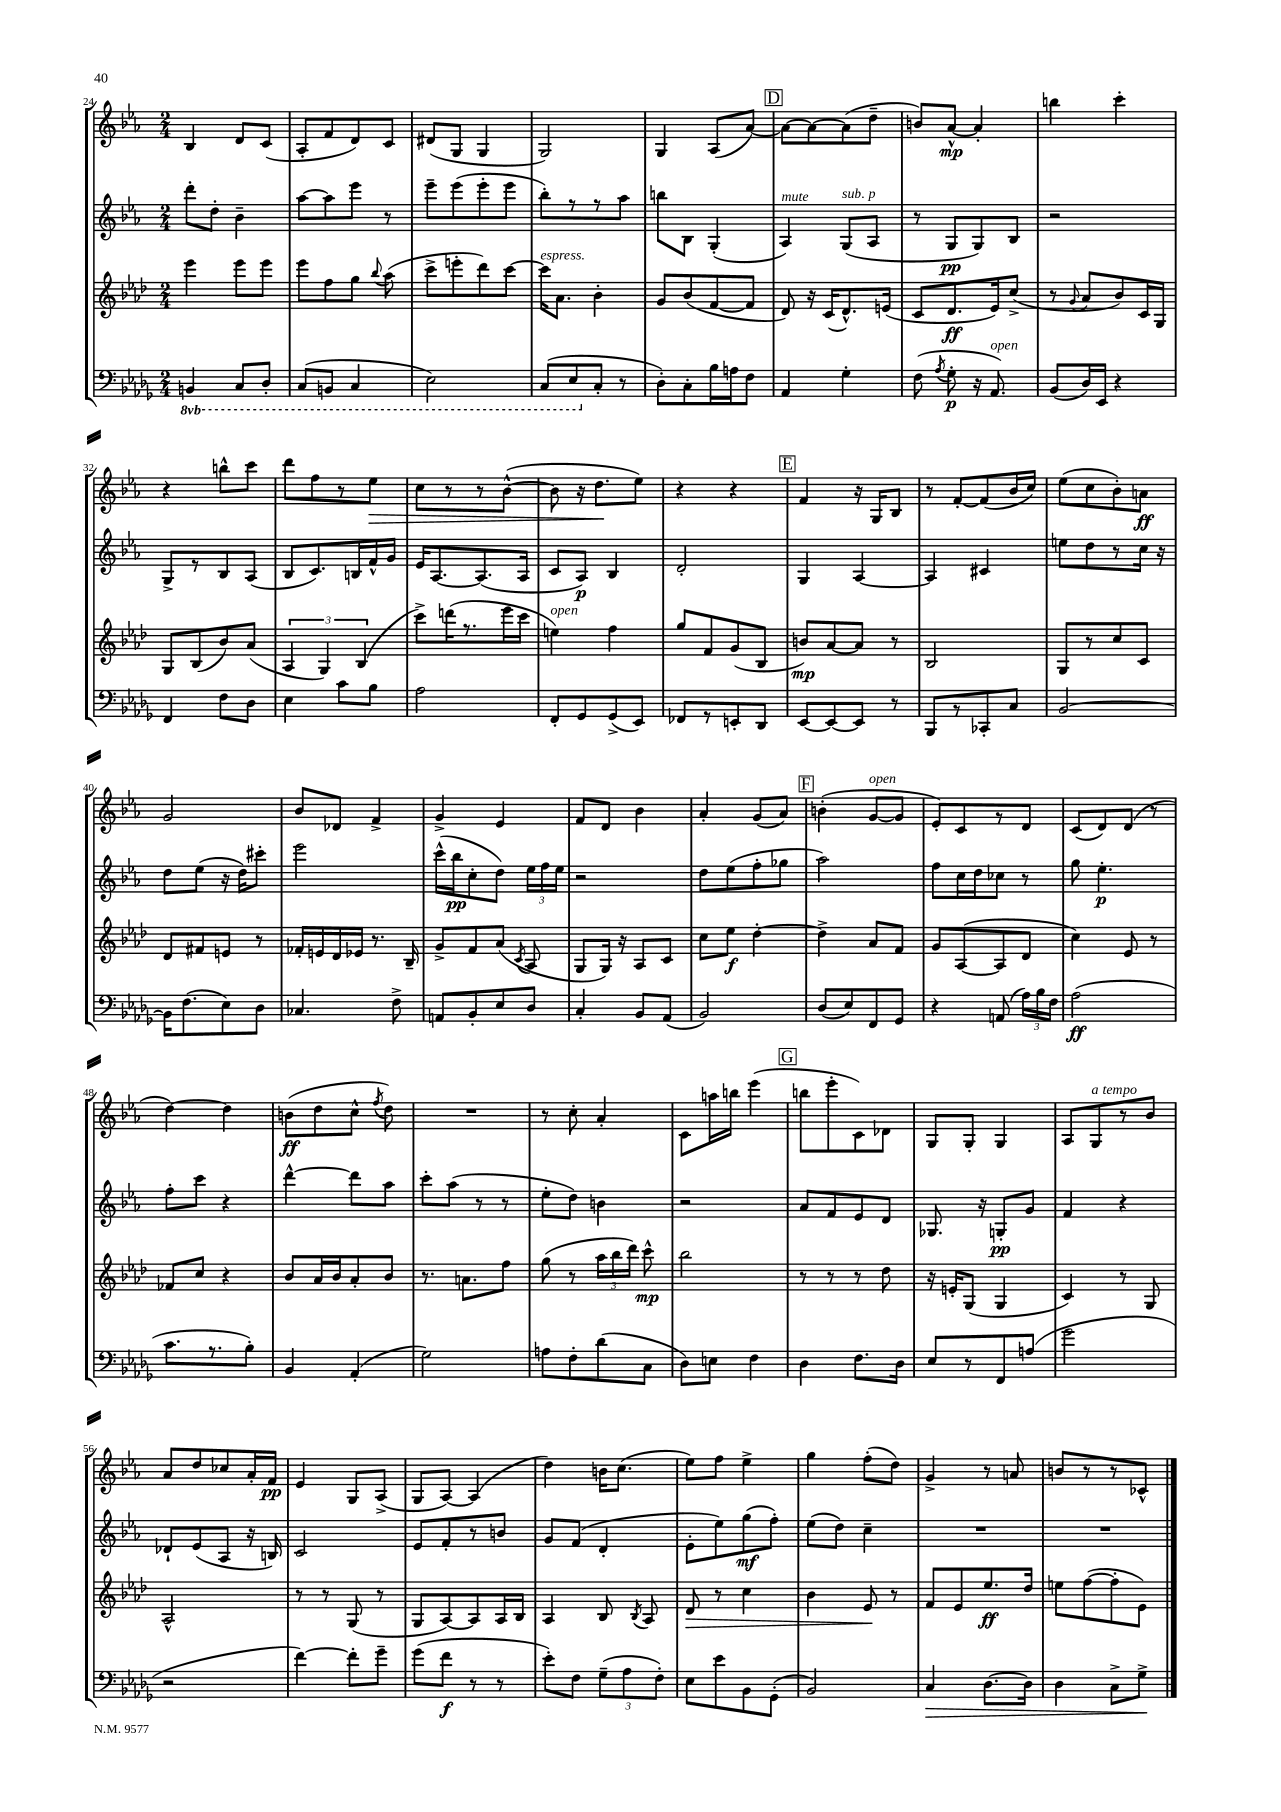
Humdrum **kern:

**kern	**kern	**kern	**kern
*staff4	*staff3	*staff2	*staff1
*clefF4	*clefG2	*clefG2	*clefG2
*k[b-e-a-d-g-]	*k[b-e-a-d-]	*k[b-e-a-]	*k[b-e-a-]
*M2/4	*M2/4	*M2/4	*M2/4
4BBB	4eee-	8ddd'	4B-
.	.	8dd'	.
8CC	8eee-	4b-~	8d
8DD-'	8eee-	.	(8c
=	=	=	=
(8CC	8eee-	[8aa-	8A-'
8BBB	8ff	8aa-]	8f
4CC	8gg	8eee-	8d)
.	8qqbb-	.	.
.	(8aa-	8r	8c
=	=	=	=
2EE-)	8ccc^	8eee-~	(8d#
.	8eee'	(8eee-	8G
.	8ddd-)	8eee-'	4G
.	[8ccc	8eee-	.
=	=	=	=
(8CC	16ccc]	8bb-')	2G)
.	8.a-	.	.
8EE-	.	8r	.
8C'	4b-'	8r	.
8r	.	8aa-	.
=	=	=	=
8D-')	8g	8bb	4G
8C'	(8b-	8B-	.
16B-	[8f	(4G'	(8A-
16A	.	.	.
8F	8f]	.	[8a-)
=	=	=	=
4AA-	8d-)	4A-)	8a-_
.	16r	.	8a-_
.	(16c	.	.
4G-'	8.d-^^)	(8G	(8a-]
.	.	8A-	8dd~
.	(16e	.	.
=	=	=	=
(8F	8c	8r	8b)
8qA-	.	.	.
8G-'	8.d-	8G	[8a-^^
16r	.	8G)	4a-']
8.AA-)	16e-)	.	.
.	(8cc^	8B-	.
=	=	=	=
(8BB-	8r	2r	4bb
.	8qqg	.	.
16D-)	8a-	.	.
16EE-	.	.	.
4r	8b-)	.	4ccc'
.	16c	.	.
.	16G	.	.
=	=	=	=
4FF	8G	8G^	4r
.	(8B-	8r	.
8F	8b-)	8B-	8bb^^
8D-	(8a-	(8A-	8ccc
=	=	=	=
4E-	6A-	8B-	8ddd
.	.	8.c)	8ff
.	6G)	.	.
8c	.	.	8r
.	.	16B	.
.	(6B-	.	.
8B-	.	16f^^	8ee-
.	.	16g	.
=	=	=	=
2A-	8ccc^)	16e-	8cc
.	.	[8.A-	.
.	(16ddd	.	8r
.	8.r	.	.
.	.	(8.A-]	8r
.	16eee-	.	([8b-^^
.	16ccc	16A-	.
=	=	=	=
8FF'	4ee)	8c	8b-]
8GG-	.	8A-)	16r
.	.	.	8.dd
(8GG-^	4ff	4B-	.
8EE-)	.	.	8ee-)
=	=	=	=
8FF-	8gg	2d'	4r
8r	8f	.	.
8EE'	(8g	.	4r
8DD-	8B-	.	.
=	=	=	=
[8EE-	8b)	4G	4f
8EE-_	[8a-	.	.
8EE-]	8a-]	[4A-	16r
.	.	.	16G
8r	8r	.	8B-
=	=	=	=
8BBB-	2B-	4A-]	8r
8r	.	.	[8f'
8CC-'	.	4c#	(8f]
8C	.	.	16b-
.	.	.	16cc)
=	=	=	=
[2BB-	8G	8ee	(8ee-
.	8r	8dd	8cc
.	8cc	8r	8b-')
.	8c	16cc	8a
.	.	16r	.
=	=	=	=
16BB-]	8d-	8dd	2g
(8.F	.	.	.
.	8f#	(8ee-	.
8E-)	8e	16r	.
.	.	16dd)	.
8D-	8r	8ccc#'	.
=	=	=	=
4.C-	16f-'	2eee-	8b-
.	16e	.	.
.	16d-	.	8d-
.	16e-	.	.
.	8.r	.	4f^
8F^	.	.	.
.	16B-~	.	.
=	=	=	=
8AA	8g^	(16ccc^^	4g^
.	.	16bb-	.
8BB-'	8f	8cc'	.
8E-	(8a-	8dd)	4e-
.	8qc	.	.
8D-	8A-	24ee-	.
.	.	24ff	.
.	.	24ee-	.
=	=	=	=
4C'	8G	2r	8f
.	16G)	.	8d
.	16r	.	.
8BB-	8A-	.	4b-
(8AA-	8c	.	.
=	=	=	=
2BB-)	8cc	8dd	4a-'
.	8ee-	(8ee-	.
.	[4dd-'	8ff'	(8g
.	.	8gg-	8a-)
=	=	=	=
(8D-	4dd-^]	2aa-)	(4b'
8E-)	.	.	.
8FF	8a-	.	[8g
8GG-	8f	.	8g]
=	=	=	=
4r	8g	8ff	8e-')
.	([8A-	16cc	8c
.	.	16dd	.
(8AA	8A-]	8cc-	8r
24A-)	8d-	8r	8d
24B-	.	.	.
24F	.	.	.
=	=	=	=
(2A-	4cc)	8gg	(8c
.	.	4.ee-'	8d)
.	8e-	.	(8d
.	8r	.	8r
=	=	=	=
8.c	8f-	8ff'	[4dd)
.	8cc	8ccc	.
8.r	.	.	.
.	4r	4r	4dd]
8B-')	.	.	.
=	=	=	=
4BB-	8b-	[4ddd^^	(8b
.	16a-	.	8dd
.	16b-	.	.
(4AA-'	8a-'	8ddd]	8cc^^
.	.	.	8qff
.	8b-	8aa-	8dd)
=	=	=	=
2G-)	8.r	8ccc'	2r
.	.	(8aa-	.
.	8.a	.	.
.	.	8r	.
.	8ff	8r	.
=	=	=	=
8A	(8gg	8ee-'	8r
8F'	8r	8dd)	8cc'
(8d-	24aa-	4b	4a-'
.	24bb-	.	.
.	24ddd-)	.	.
8C	8ccc^^	.	.
=	=	=	=
8D-)	2bb-	2r	8c
8E	.	.	16aa
.	.	.	16bb
4F	.	.	(4eee-
=	=	=	=
4D-	8r	8a-	8bb
.	8r	8f	8eee-'
8.F	8r	8e-	8c)
.	8dd-	8d	8d-
16D-	.	.	.
=	=	=	=
8E-	16r	8.G-	8G
.	16e'	.	.
8r	(8G	.	8G'
.	.	16r	.
8FF	4G	8G'	4G
(8A	.	8g	.
=	=	=	=
2g-	4c)	4f	8A-
.	.	.	8G
.	8r	4r	8r
.	8G	.	8b-
=	=	=	=
2r	2A-^^	8d-`	8a-
.	.	(8e-	8dd
.	.	8A-	8cc-
.	.	16r	16a-'
.	.	16B)	16f
=	=	=	=
[4f)	8r	2c	4e-
.	8r	.	.
8f']	(8G	.	8G
8g-~	8r	.	(8A-^
=	=	=	=
(8g-	8G	8e-	8G
8f	[8A-)	8f'	[8A-)
8r	8A-]	8r	(4A-]
8r	16A-	8b	.
.	16B-	.	.
=	=	=	=
8e-')	4A-	8g	4dd)
8F	.	(8f	.
(12G-~	8B-	4d'	16b
.	.	.	(8.cc
12A-	.	.	.
.	8qB-	.	.
.	8A-	.	.
12F')	.	.	.
=	=	=	=
8E-	8d-	8e-'	8ee-)
8e-	8r	8ee-)	8ff
8BB-	4cc	(8gg	4ee-^
(8GG-'	.	8ff')	.
=	=	=	=
2BB-)	4b-	(8ee-	4gg
.	.	8dd)	.
.	8e-	4cc~	(8ff'
.	8r	.	8dd)
=	=	=	=
4C	8f	2r	4g^
.	8e-	.	.
[8.D-	8.ee-	.	8r
.	.	.	8a
16D-]	16dd-	.	.
=	=	=	=
4D-	8ee	2r	8b
.	([8ff	.	8r
8C^	8ff']	.	8r
8G-^	8e-)	.	8c-^^
==	==	==	==
*-	*-	*-	*-
